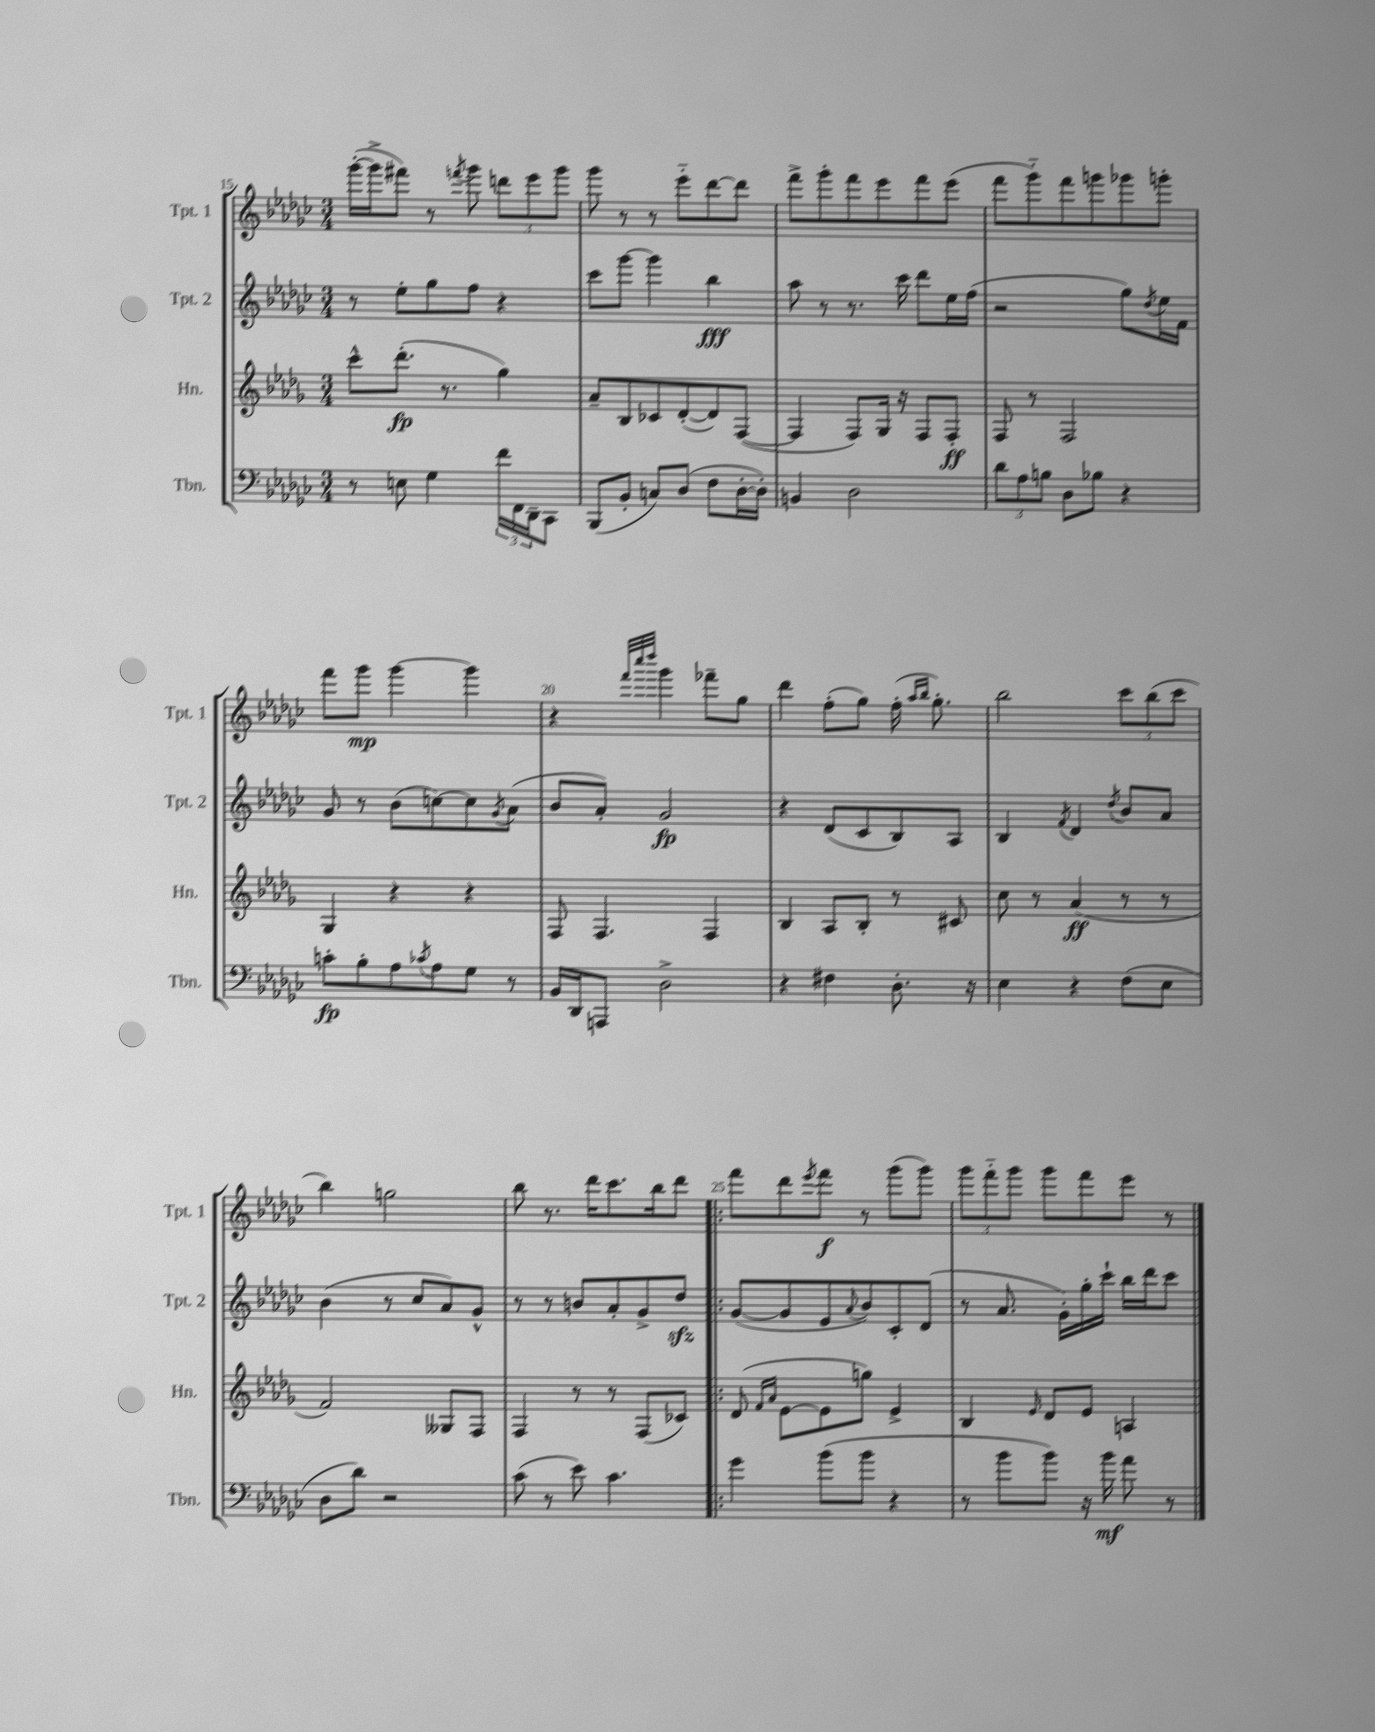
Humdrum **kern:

**kern	**dynam	**kern	**dynam	**kern	**dynam	**kern	**dynam
*part4	*part4	*part3	*part3	*part2	*part2	*part1	*part1
*staff4	*staff4	*staff3	*staff3	*staff2	*staff2	*staff1	*staff1
*I"Tbn.	*	*I"Hn.	*	*I"Tpt. 2	*	*I"Tpt. 1	*
*I'Tbn.	*	*I'Hn.	*	*I'Tpt. 2	*	*I'Tpt. 1	*
*clefF4	*	*clefG2	*	*clefG2	*	*clefG2	*
*k[b-e-a-d-g-c-]	*	*k[b-e-a-d-g-]	*	*k[b-e-a-d-g-c-]	*	*k[b-e-a-d-g-c-]	*
*M3/4	*	*M3/4	*	*M3/4	*	*M3/4	*
=15	=15	=15	=15	=15	=15	=15	=15
8r	.	8ccc^^\L	.	8r	.	([16ggg-'\LL	.
.	.	.	.	.	.	16ggg-^\J]	.
8En\	.	(8.ddd-'\J	fp	8ee-'\L	.	8fff#X\J)	.
4G-\	.	.	.	8gg-\	.	8r	.
.	.	8.r	.	.	.	.	.
.	.	.	.	.	.	8qfffn/	.
.	.	.	.	8ff\J	.	8ggg-\	.
24f\LL	.	4gg-\)	.	4r	.	12dddn\L	.
24FF\	.	.	.	.	.	.	.
24DD-~\J	.	.	.	.	.	12eee-\	.
8CC-\J	.	.	.	.	.	.	.
.	.	.	.	.	.	12ggg-\J	.
=16	=16	=16	=16	=16	=16	=16	=16
(8BBB-/L	.	8a-~/L	.	8ccc-\L	.	8ggg-\	.
8BB-'/J	.	8B-/	.	[8ggg-\J	.	8r	.
8Cn/L)	.	8c-X/	.	4ggg-\]	.	8r	.
(8D-/J	.	([8d-'/	.	.	.	8eee-\L	.
8F\L	.	8d-/])	.	4bb-\	fff	[8ddd-\	.
[16D-'\L	.	([8F/J	.	.	.	8ddd-\J]	.
16D-'\JJ])	.	.	.	.	.	.	.
=17	=17	=17	=17	=17	=17	=17	=17
4BBn/	.	4F/]	.	8aa-\	.	8fff^\L	.
.	.	.	.	8r	.	8ggg-'\	.
2D-\	.	8F/L)	.	8.r	.	8fff\	.
.	.	16G-/Jk	.	.	.	8eee-\	.
.	.	16r	.	16ccc-\	.	.	.
.	.	8F/L	.	8ddd-\L	.	8fff\	.
.	.	8F'/J	ff	16ee-\L	.	(8eee-\J	.
.	.	.	.	(16ff\JJ	.	.	.
=18	=18	=18	=18	=18	=18	=18	=18
12d-\L	.	8F/	.	2r	.	8fff\L	.
12A-\	.	.	.	.	.	.	.
.	.	8r	.	.	.	8ggg-\)	.
12Bn\J	.	.	.	.	.	.	.
8D-\L	.	2F/	.	.	.	8fff\	.
8B-X\J	.	.	.	.	.	8gggn\	.
4r	.	.	.	8gg-\L)	.	8ggg-X\	.
.	.	.	.	8qdd-/	.	.	.
.	.	.	.	16ee-\L	.	8gggn'\J	.
.	.	.	.	16f\JJ	.	.	.
!!LO:LB:g=z
=19	=19	=19	=19	=19	=19	=19	=19
8cn'\L	fp	4G-/	.	8g-/	.	8fff\L	.
8B-'\	.	.	.	8r	.	8ggg-\J	mp
8A-\	.	4r	.	(8b-\L	.	[4ggg-\	.
8qc-X/	.	.	.	.	.	.	.
8A-\	.	.	.	[8ccn\)	.	.	.
8G-\J	.	4r	.	8cc\]	.	4ggg-\]	.
.	.	.	.	8qg-/	.	.	.
8r	.	.	.	(8a-\J	.	.	.
=20	=20	=20	=20	=20	=20	=20	=20
16BB-/LL	.	8F/	.	8b-/L	.	4r	.
16DD-/J	.	.	.	.	.	.	.
8AAAn/J	.	4.F/	.	8a-'/J)	.	.	.
.	.	.	.	.	.	32qqfff/LLL	.
.	.	.	.	.	.	32qqcccc-/	.
.	.	.	.	.	.	32qqdddd-/JJJ	.
2D-^\	.	.	.	2g-/	fp	4ggg-\	.
.	.	4F/	.	.	.	8fff-X~\L	.
.	.	.	.	.	.	8gg-\J	.
=21	=21	=21	=21	=21	=21	=21	=21
4r	.	4B-/	.	4r	.	4ddd-\	.
4F#X\	.	8A-/L	.	(8d-/L	.	(8ff'\L	.
.	.	8B-'/J	.	8c-/	.	8gg-\J)	.
8.D-'\	.	8r	.	8B-/)	.	(16ff'\	.
.	.	.	.	.	.	16qqaa-/LL	.
.	.	.	.	.	.	16qqbb-/JJ	.
.	.	.	.	.	.	8.gg-'\)	.
.	.	8c#X/	.	8A-/J	.	.	.
16r	.	.	.	.	.	.	.
=22	=22	=22	=22	=22	=22	=22	=22
4E-\	.	8cc\	.	4B-/	.	2bb-\	.
.	.	8r	.	.	.	.	.
.	.	.	.	8qf/	.	.	.
4r	.	(4a-/	ff	4d-/	.	.	.
.	.	.	.	8qdd-/	.	.	.
(8F\L	.	8r	.	8b-/L	.	12ccc-\L	.
.	.	.	.	.	.	(12bb-\	.
8E-\J	.	8r	.	8a-/J	.	.	.
.	.	.	.	.	.	12ccc-\J	.
!!LO:LB:g=z
=23	=23	=23	=23	=23	=23	=23	=23
8D-\L	.	2f/)	.	(4b-\	.	4bb-\)	.
8d-\J)	.	.	.	.	.	.	.
2r	.	.	.	8r	.	2ggn\	.
.	.	.	.	8cc-/L	.	.	.
.	.	8G--X/L	.	8a-/)	.	.	.
.	.	8F/J	.	8g-^^/J	.	.	.
=24	=24	=24	=24	=24	=24	=24	=24
(8c-\	.	4F/	.	8r	.	8bb-\	.
8r	.	.	.	8r	.	8.r	.
8e-\)	.	8r	.	8bn/L	.	.	.
.	.	.	.	.	.	16ddd-\KL	.
4.c-\	.	8r	.	8a-'/	.	8.ccc-\	.
.	.	(8F/L	.	8g-^/	.	.	.
.	.	.	.	.	.	16bb-\k	.
.	.	8c-X/J)	.	8dd-zz/J	.	8ddd-\J	.
=25!|:	=25!|:	=25!|:	=25!|:	=25!|:	=25!|:	=25!|:	=25!|:
4g-\	.	(8d-/	.	([8g-/L	.	8fff\L	.
.	.	16qqf/LL	.	.	.	.	.
.	.	16qqa-/JJ	.	.	.	.	.
.	.	[8e-\L	.	8g-/]	.	8ddd-\	.
.	.	.	.	.	.	8qeee-/	.
(8b-\L	.	8e-\]	.	8e-/	.	8fff\J	f
.	.	.	.	8qqa-/	.	.	.
8b-\J	.	8ggn\J)	.	8b-/)	.	8r	.
4r	.	4e-^/	.	8c-'/	.	(8ggg-\L	.
.	.	.	.	(8d-/J	.	8ggg-\J)	.
=26	=26	=26	=26	=26	=26	=26	=26
8r	.	4B-/	.	8r	.	12ggg-\L	.
.	.	.	.	.	.	12fff\	.
8b-\L	.	.	.	8.a-/	.	.	.
.	.	.	.	.	.	12ggg-\J	.
.	.	16qqe-/	.	.	.	.	.
8b-\J)	.	8d-/L	.	.	.	8ggg-\L	.
.	.	.	.	16g-'\LL)	.	.	.
16r	.	8e-/J	.	16gg-'\	.	8fff\	.
16b-\	mf	.	.	16ccc-`\JJ	.	.	.
8a-\	.	4An/	.	16bb-\LL	.	8eee-\J	.
.	.	.	.	16ddd-\J	.	.	.
8r	.	.	.	8ccc-\J	.	8r	.
==	==	==	==	==	==	==	==
*-	*-	*-	*-	*-	*-	*-	*-
